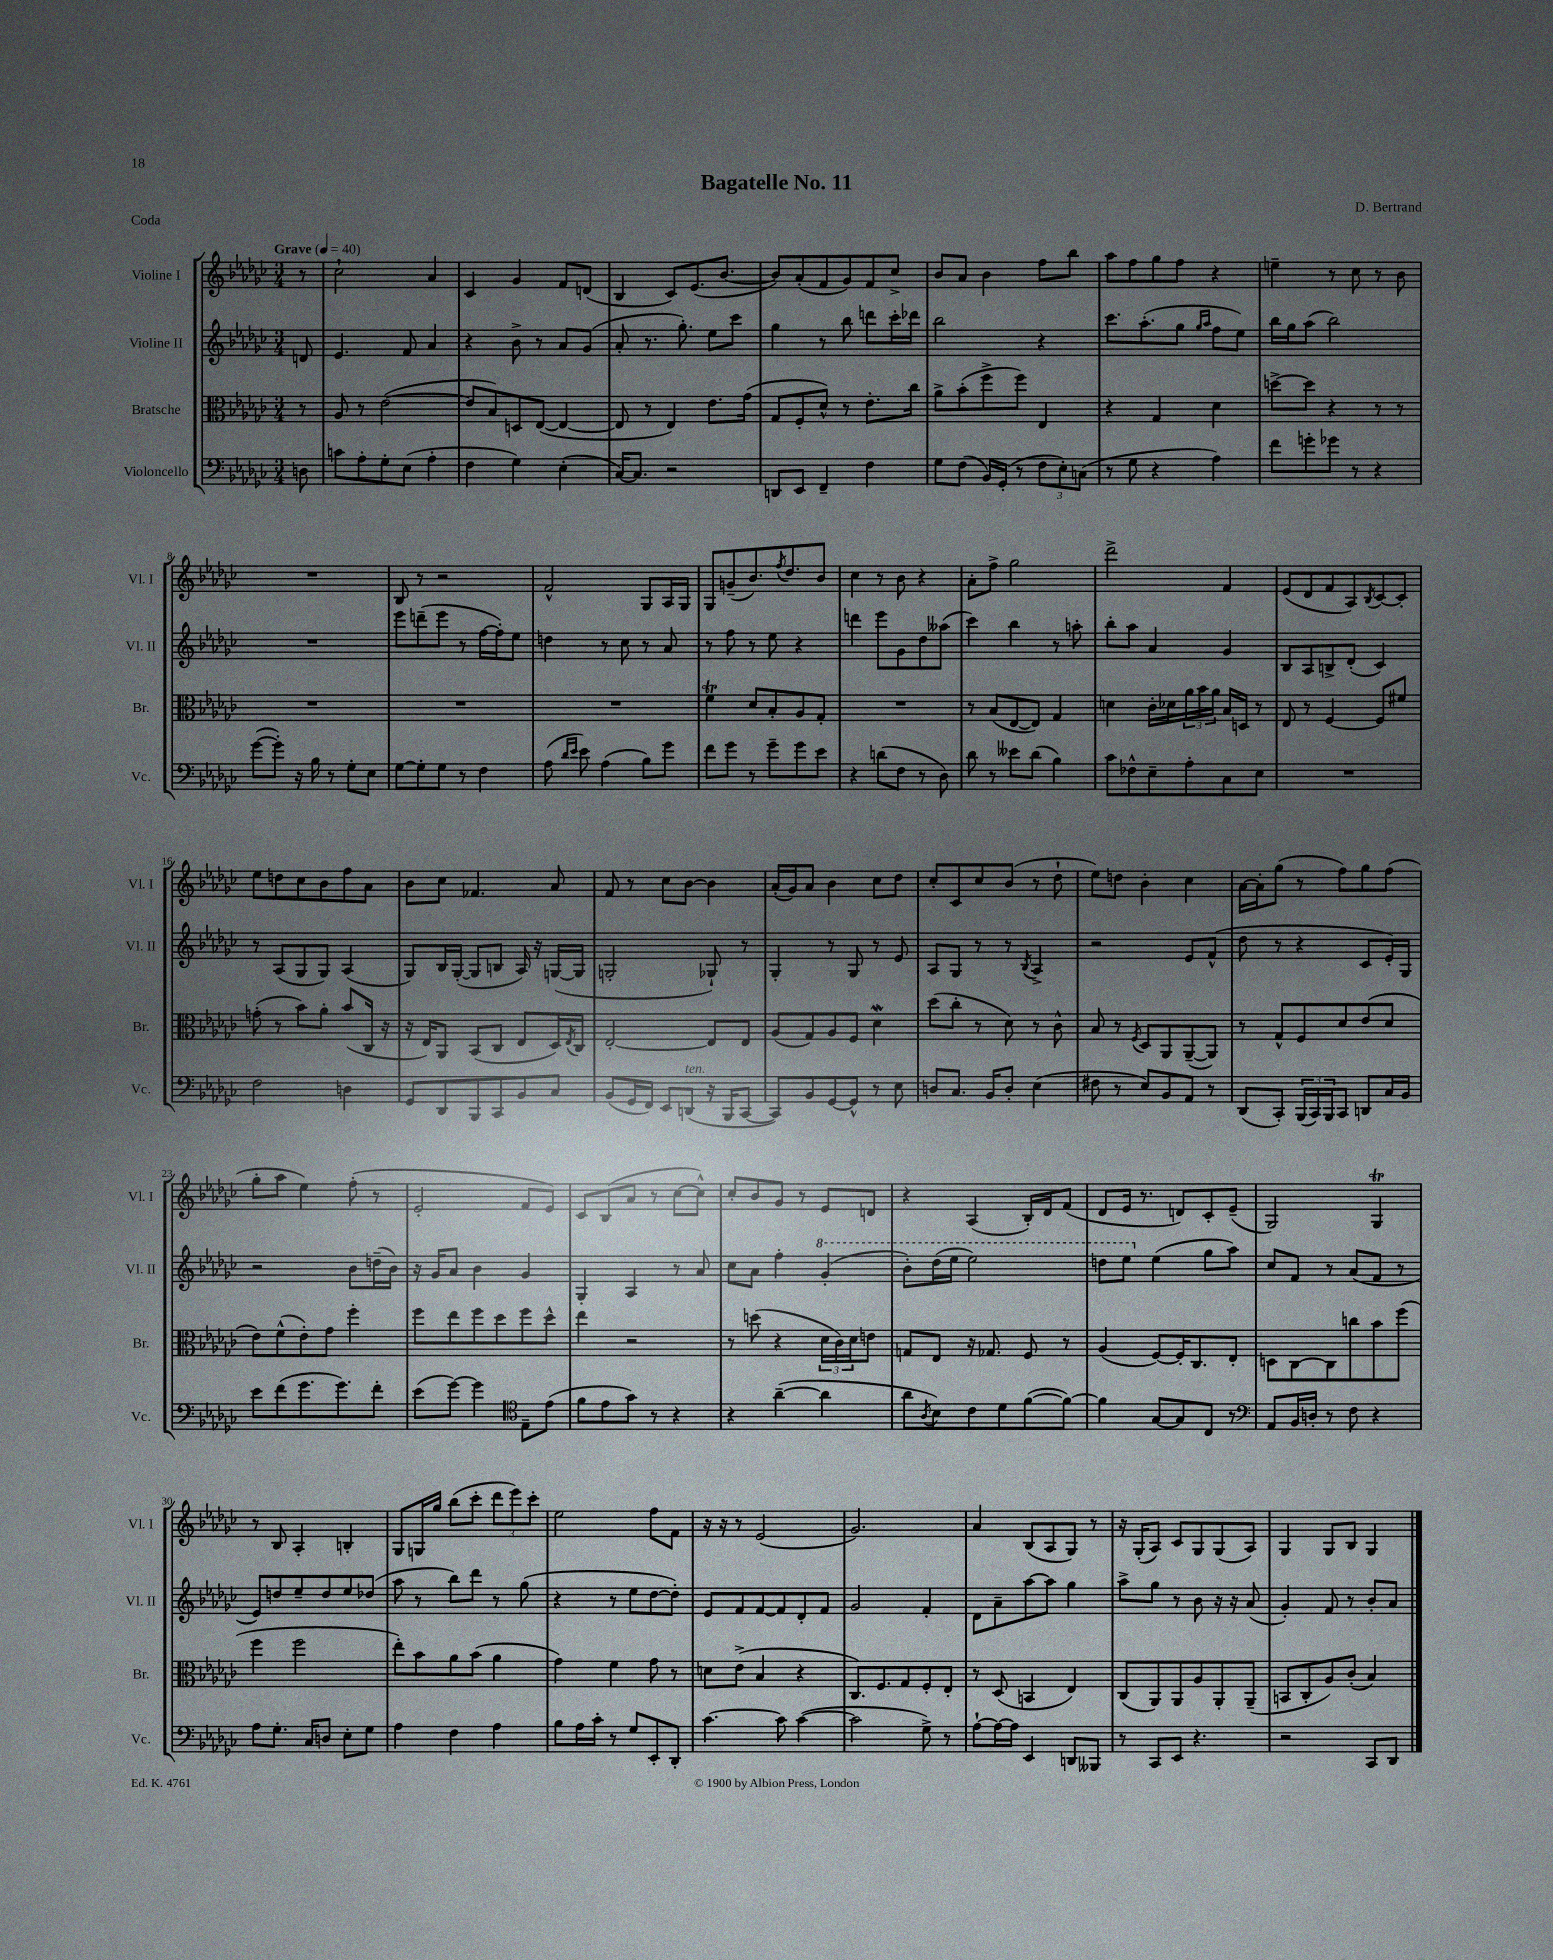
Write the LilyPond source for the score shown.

\header { title = "Bagatelle No. 11" composer = "D. Bertrand" piece = "Coda" }
<<
\new StaffGroup <<
\new Staff = "s0" \with { instrumentName = "Violine I" shortInstrumentName = "Vl. I" } {
    \clef treble \key ges \major \numericTimeSignature \time 3/4 \partial 8 \tempo "Grave" 4 = 40
    r8 |
    ces''2-! aes'4 |
    ces'4 ges'4 f'8 d'8( |
    bes4 ces'8) ees'8.( bes'8.~ |
    bes'8) aes'8-.( f'8 ges'8) f'8 ces''8-> |
    bes'8 aes'8 bes'4 f''8 bes''8 |
    aes''8 f''8 ges''8 f''8 r4 |
    e''4-- r8 ces''8 r8 bes'8 |
    R2. |
    bes8 r8 r2 |
    f'2-^ ges8 aes16 ges16 |
    ges8 g'8--( bes'8.) \acciaccatura { f''8 } des''8. bes'8 |
    ces''4 r8 bes'8 r4 |
    aes'8-. f''8-> ges''2 |
    des'''2-> f'4 |
    ees'8( des'8 f'8 aes8) \acciaccatura { bes8 } ces'8~ ces'8-. |
    ees''8 d''8 ces''8 bes'8 f''8 aes'8 |
    bes'8 ces''8 fes'4. aes'8 |
    f'8 r8 ces''8 bes'8~ bes'4 |
    aes'16-.( ges'16) aes'8 bes'4 ces''8 des''8 |
    ces''8-. ces'8 ces''8 bes'8( r8 des''8-! |
    ees''8) d''8 bes'4-. ces''4 |
    aes'16~ aes'16-. ges''8( r8 f''8) ges''8 f''8( |
    ges''8-. aes''8 ees''4) f''8-.( r8 |
    ees'2-. f'8 ees'8) |
    ces'8 bes8( aes'8 r8 ces''8~ ces''8-^) |
    ces''8-. bes'8 ges'8 r8 ees'8 d'8 |
    r4 aes4( bes16-.) des'16 f'8( |
    des'8 ees'16 r8. d'8) ces'8-. ees'8--( |
    ges2) ges4\trill |
    r8 bes8 aes4-. b4-. |
    ges8 g16 ges''16 bes''8( ces'''8-. \tuplet 3/2 { des'''8 ees'''8) ces'''8-. } |
    ees''2 f''8 f'8 |
    r16 r16 r8 ees'2( |
    ges'2.) |
    aes'4 bes8( aes8 ges8) r8 |
    r16 ges16-.( aes8) ces'8 ges8 ges8( aes8) |
    ges4 ges8 bes8 ges4 \bar "|." |
}
\new Staff = "s1" \with { instrumentName = "Violine II" shortInstrumentName = "Vl. II" } {
    \clef treble \key ges \major \numericTimeSignature \time 3/4 \partial 8
    d'8 |
    ees'4. f'8 aes'4 |
    r4 bes'8-> r8 aes'8 ges'8( |
    aes'8-. r8. ges''8.-.) ees''8 ces'''8 |
    ges''4 r8 bes''8 d'''8 ces'''16-. des'''16 |
    bes''2 r4 |
    ces'''8. aes''8.-.( ges''8 \grace { ges''16 aes''16 } f''8 ees''8) |
    bes''16 ges''16 aes''8( bes''2) |
    R2. |
    ees'''8 d'''8--( ees'''8 r8 f''16~ f''16-.) ees''8 |
    d''4 r8 ces''8 r8 aes'8 |
    r8 f''8 r8 ees''8 r4 |
    d'''4 ees'''8 ges'8 des''8 aeses''8( |
    ces'''4) bes''4 r8 a''8-. |
    bes''8-. aes''8 aes'4 ges'4 |
    bes8 aes8 b8-> des'8-.( ces'4) |
    r8 aes8( ges8 ges8) aes4( |
    ges8) bes16 ges16~-.( ges8 b8 aes16) r16 g16~( g16 |
    g2-. ges8-!) r8 |
    ges4-. r8 ges8 r8 ees'8 |
    aes8 ges8 r8 r8 \acciaccatura { bes8 } aes4-> |
    r2 ees'8 f'8-^( |
    des''8 r8 r4 ces'8 ees'16-.) ges16 |
    r2 bes'8 d''16--( bes'16) |
    r16 ges'16 aes'8 bes'4 ges'4 |
    ges4-. aes4 r8 aes'8 |
    ces''8 aes'8 f''4-. \ottava #1 ges''4-.( |
    bes''8-.) des'''16( ees'''16 ees'''2) |
    d'''8 ees'''8 \ottava #0 ees''4( ges''8 aes''8) |
    ces''8 f'8 r8 aes'8( f'8 r8 |
    ees'8) d''8 ees''8-- d''8 ees''8 des''8( |
    aes''8 r8 bes''8) des'''8 r8 ges''8( |
    r4 r8 ees''8 des''8~ des''8-.) |
    ees'8 f'8 f'8~ f'8 des'8-. f'8 |
    ges'2 f'4-. |
    des'8 aes'8-- aes''8~ aes''8 ges''4 |
    aes''8-> ges''8 r8 bes'8 r16 r16 aes'8( |
    ges'4-.) f'8 r8 bes'8-. aes'8 \bar "|." |
}
\new Staff = "s2" \with { instrumentName = "Bratsche" shortInstrumentName = "Br." } {
    \clef alto \key ges \major \numericTimeSignature \time 3/4 \partial 8
    r8 |
    aes8 r8 ees'2~( |
    ees'8 bes8) d8 ees8~( ees4~ |
    ees8 r8 ees4) ees'8. ges'16( |
    ges8 f8-. des'8-^) r8 ees'8.-. ces''16 |
    aes'8-> bes'8-.( f''8-> f''8) ees4 |
    r4 ges4 des'4 |
    d''8~-> d''8 r4 r8 r8 |
    R2. |
    R2. |
    R2. |
    f'4\trill des'8 bes8-. aes8 ges8-. |
    R2. |
    r8 bes8( ees8~ ees8) ges4 |
    d'4 ces'16-. des'16 \tuplet 3/2 { aes'16 bes'16 aes'16 } bes16 d16 r8 |
    ees8 r8 f4~ f8 fis'8 |
    g'8-.( r8 bes'8) aes'8-. bes'8( ces16 r16 |
    r16 ees16) aes,8 bes,8( ces8 ees8 des16) \acciaccatura { ees8 } ces16 |
    ees2~-. ees8 ees8 |
    aes8( ges8) aes8 f8 des'4\mordent |
    des''8( ces''8-. r8 des'8) r8 ces'8-^ |
    bes8 r8 \acciaccatura { f8 } des8 aes,8 aes,8~--( aes,8) |
    r8 ges8-^ f8 des'8 ees'8( des'8 |
    ees'8) f'8-^( ees'8-.) ges'8 f''4-. |
    f''8 ees''8 f''8 des''8 f''8 des''8-^ |
    ees''4 r2 |
    r8 d''8( r4 \tuplet 3/2 { des'16 ces'16) des'16 } e'8 |
    g8 ees8 r16 ges8. f8 r8 |
    aes4( f8~) f16-. ces8. ees8-. |
    d8 ces8~ ces8 c''8 bes'8 f''8( |
    f''4 f''2 |
    ees''8-.) bes'8 aes'8 bes'8( aes'4 |
    ges'4) f'4 ges'8 r8 |
    d'8 ees'8->( bes4 r4 |
    ces8.) f8. ges8 f8-. ees8-. |
    r8 des8( b,4 ees4) |
    ces8( aes,8) aes,8 aes8 aes,8-. aes,8--( |
    b,8 ces8-. aes8) ces'8-.( bes4) \bar "|." |
}
\new Staff = "s3" \with { instrumentName = "Violoncello" shortInstrumentName = "Vc." } {
    \clef bass \key ges \major \numericTimeSignature \time 3/4 \partial 8
    d8 |
    c'8 aes8-. ges8-. ees8( aes4-. |
    f4 ges4) ees4-.( |
    ces16~) ces8. r2 |
    d,8 ees,8 f,4-- f4 |
    ges8 f8( bes,16) ges,16-.( r8 \tuplet 3/2 { f8 ees8-.) c8( } |
    r8 ges8 r4 aes4) |
    f'8 g'8-. ges'8 r8 r4 |
    ges'8~( ges'8-.) r16 bes16 r8 ges8-. ees8 |
    ges8~ ges8-. ges8 r8 f4 |
    aes8( \grace { des'16 ees'16 } ees'8) aes4( bes8) ges'8 |
    f'8 ges'8 r8 ges'8-- ges'8 ees'8 |
    r4 d'8( f8 r8 des8) |
    des'8 r8 eeses'8 des'8( bes4) |
    ces'8 fes8-^ ees8-- aes8-. ces8 ees8 |
    R2. |
    f2 d4 |
    ges,8 des,8 bes,,8 ces,8 bes,8 ces8 |
    bes,8( ges,16 f,16) ees,8 d,8^\markup { \italic "ten." }( r16 bes,,16 ces,8~ |
    ces,8) bes,8 ges,8~ ges,8-^ r8 ees8 |
    d8 ces8. bes,16 d8-. ees4( |
    fis8 r8 ees8) bes,8 aes,8 r8 |
    des,8( ces,8-.) \tuplet 3/2 { bes,,16( ces,16) bes,,16 } ces,8 d,8 ces16 bes,16 |
    ees'8 f'8( ges'8. ges'8.) f'8-. |
    ees'8( ges'8~) ges'4 \clef tenor ees8-- ees'8( |
    f'8 ees'8 ges'8) r8 r4 |
    r4 aes'4~--( aes'4 |
    aes'8 \acciaccatura { aes8 } bes8) ces'8 des'8 f'8~( f'8~) |
    f'4 ges8~ ges8 ces8 r8 |
    \clef bass aes,8 bes,16 d16-. r8 f8 r4 |
    aes8 ges8.-. ces16 d8 ees8-. ges8 |
    aes4 f4 aes4 |
    bes8 aes16 ces'16-. r8 ges8 ees,8-. des,8-. |
    ces'4.~ ces'8 ces'4~( |
    ces'2 ges8->) r8 |
    aes8~-! aes16~ aes16 ees,4 d,8 beses,,8 |
    r8 ces,8 ees,8 r4. |
    r2 ces,8 des,8 \bar "|." |
}
>>
>>
